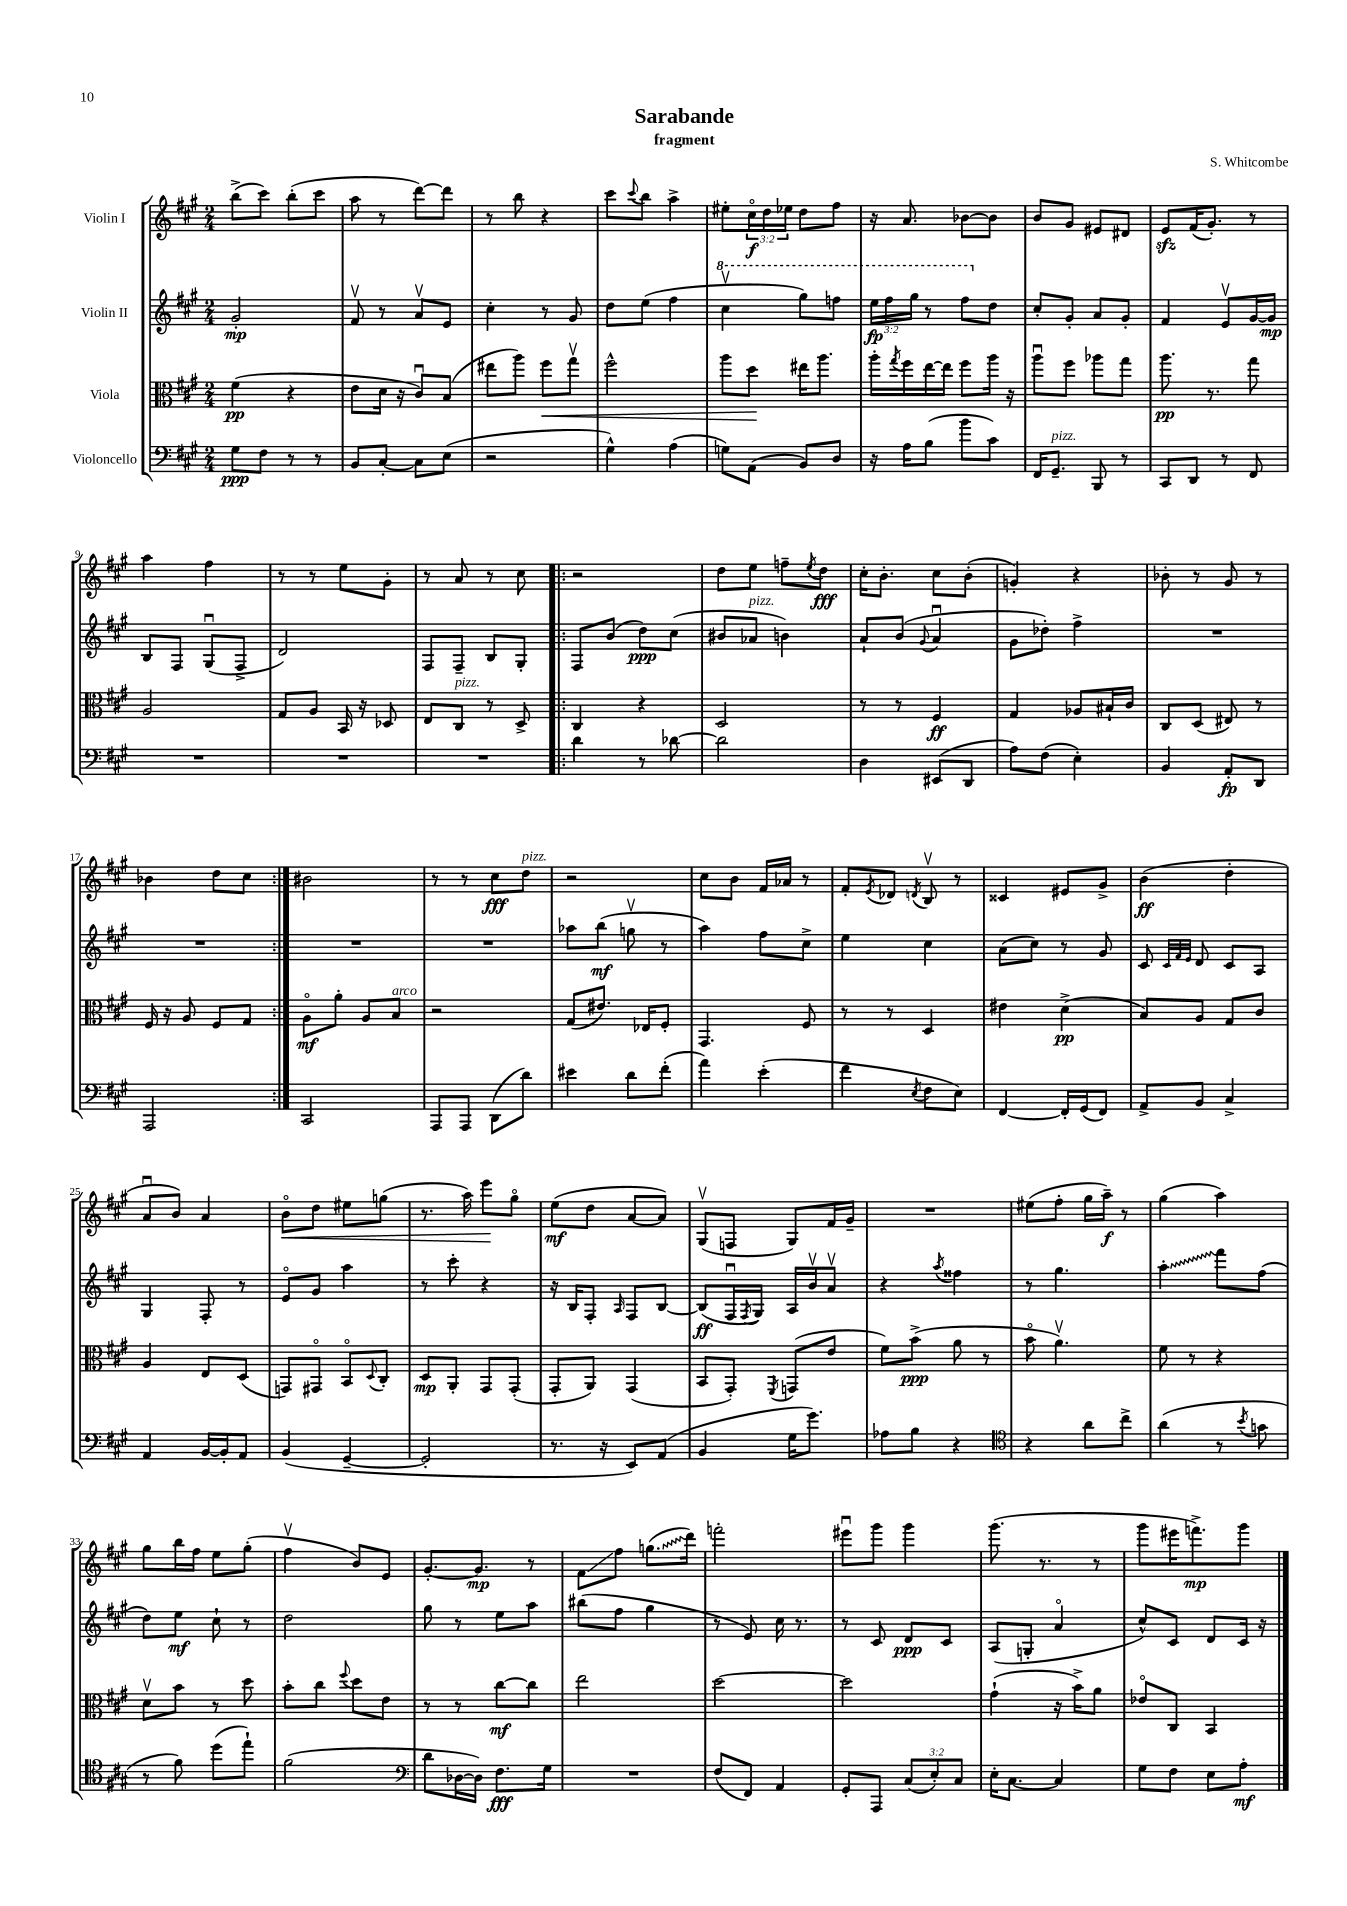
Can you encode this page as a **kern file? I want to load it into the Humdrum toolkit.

**kern	**kern	**kern	**kern
*staff4	*staff3	*staff2	*staff1
*clefF4	*clefC3	*clefG2	*clefG2
*k[f#c#g#]	*k[f#c#g#]	*k[f#c#g#]	*k[f#c#g#]
*M2/4	*M2/4	*M2/4	*M2/4
8G#	(4f#	2g#'	(8bb^
8F#	.	.	8ccc#)
8r	4r	.	(8bb'
8r	.	.	8ccc#
=	=	=	=
8BB	8e	8f#v	8aa
[8C#'	16d	8r	8r
.	16r	.	.
8C#]	8c#u)	8av	[8ddd)
(8E	(8B	8e	8ddd]
=	=	=	=
2r	8ee#	4cc#'	8r
.	8aa)	.	8bb
.	8ff#	8r	4r
.	8gg#v	8g#	.
=	=	=	=
4G#^^)	2ff#^^	8dd	8ccc#
.	.	.	8qqccc#
.	.	(8ee	8bb
(4A	.	4ff#	4aa^
=	=	=	=
8G)	8aa	4ccc#v	8ee#'
(8AA	8dd	.	24cc#o
.	.	.	24dd
.	.	.	24ee-
8BB)	16ee#	8ggg#)	8dd
.	8.aa	.	.
8D	.	8fff	8ff#
=	=	=	=
16r	16aa'	24eee	16r
.	.	24fff#	.
.	8qgg#	.	.
16A	16ff#	.	8.a
.	.	24ggg#	.
(8B	[16ee	8r	.
.	16ee]	.	.
8b	8ff#	8fff#	[8b-
8c#)	16aa	8dd	8b-]
.	16r	.	.
=	=	=	=
16FF#	8aau	8cc#'	8b
8.GG#~	.	.	.
.	8ff#	8g#'	8g#
8BBB	8aa-	8a	8e#
8r	8gg#	8g#'	8d#
=	=	=	=
8CC#	8.aa	4f#	8e
8DD	.	.	(16f#
.	8.r	.	8.g#')
8r	.	8ev	.
8FF#	8gg#	[16g#	8r
.	.	16g#]	.
=	=	=	=
2r	2A	8B	4aa
.	.	8F#	.
.	.	(8G#u	4ff#
.	.	8F#^	.
=	=	=	=
2r	8G#	2d)	8r
.	8A	.	8r
.	16BB	.	8ee
.	16r	.	.
.	8D-	.	8g#'
=	=	=	=
2r	8E	8F#	8r
.	8C#	8F#~	8a
.	8r	8B	8r
.	8D^	8G#'	8cc#
=!|:	=!|:	=!|:	=!|:
4d	4C#	8F#	2r
.	.	(8b	.
8r	4r	8dd)	.
[8d-	.	(8cc#	.
=	=	=	=
2d-]	2D	8b#	8dd
.	.	8a-	8ee
.	.	4b)	8ff~
.	.	.	8qee
.	.	.	8dd
=	=	=	=
4D	8r	8a`	16cc#'
.	.	.	8.b'
.	8r	(8b	.
.	.	8qqg#	.
(8EE#	4F#	4au	8cc#
8DD	.	.	(8b'
=	=	=	=
8A)	4G#	8g#	4g')
(8F#	.	8dd-')	.
4E')	8A-	4ff#^	4r
.	16B#`	.	.
.	16c#	.	.
=	=	=	=
4BB	8C#	2r	8b-'
.	(8D	.	8r
8AA'	8E#)	.	8g#
8DD	8r	.	8r
=	=	=	=
2AAA	16F#	2r	4b-
.	16r	.	.
.	8A	.	.
.	8F#	.	8dd
.	8G#	.	8cc#
=:|!	=:|!	=:|!	=:|!
2CC#	8Ao	2r	2b#
.	8a'	.	.
.	8A	.	.
.	8B	.	.
=	=	=	=
8AAA	2r	2r	8r
8AAA	.	.	8r
(8DD	.	.	8cc#
8d)	.	.	8dd
=	=	=	=
4e#	(8G#	8aa-	2r
.	8.e#)	(8bb	.
8d	.	8ggv	.
.	16E-	.	.
(8f#'	8F#'	8r	.
=	=	=	=
4a)	4.GG#	4aa)	8cc#
.	.	.	8b
(4e'	.	8ff#	16f#
.	.	.	16a-
.	8F#	8cc#^	8r
=	=	=	=
4f#	8r	4ee	8f#'
.	.	.	8qe
.	8r	.	8d-
8qE	.	.	8qd
8F#	4D	4cc#	8Bv
8E)	.	.	8r
=	=	=	=
[4FF#	4e#	(8a	4c##
.	.	8cc#)	.
16FF#']	(4d^	8r	8e#
(16GG#	.	.	.
8FF#)	.	8g#	8g#^
=	=	=	=
8AA^	8B)	8c#	(4b
.	.	32qqc#	.
.	.	32qqf#	.
.	.	32qqe	.
8BB	8A	8d	.
4C#^	8G#	8c#	4dd'
.	8c#	8A	.
=	=	=	=
4AA	4A	4G#	8au
.	.	.	8b)
[16BB	8E	8F#'	4a
16BB']	.	.	.
8AA	(8D	8r	.
=	=	=	=
(4BB	8GG)	8eo	8bo
.	8GG#o	8g#	8dd
[4GG#~	8BBo	4aa	8ee#
.	8qqD	.	.
.	8C#'	.	(8gg
=	=	=	=
2GG#']	8D	8r	8.r
.	8AA'	8ccc#'	.
.	.	.	16aa)
.	8GG#	4r	8eee
.	(8GG#'	.	8gg#o
=	=	=	=
8.r	8GG#'	16r	(8ee
.	.	16B	.
.	8AA)	8F#'	8dd
16r	.	.	.
.	.	16qqA	.
8EE)	(4GG#	8F#	[8a
(8AA	.	[8B	8a])
=	=	=	=
4BB	8BB	(8B]	(8G#v
.	8GG#')	16F#u	8F
.	.	8qF#	.
.	.	16G#)	.
.	8qFF#	.	.
16G#	(8GG	16A	8G#)
8.g#)	.	16bv	.
.	8e	8av	16f#
.	.	.	16g#~
=	=	=	=
8A-	8f#)	4r	2r
8B	(8b^	.	.
.	.	8qaa	.
4r	8a	4ff##	.
.	8r	.	.
=	=	=	=
*clefC4	*	*	*
4r	8bo	8r	(8ee#
.	4.av)	4.gg#	8ff#'
8a	.	.	16gg#
.	.	.	16aa~)
8cc#^	.	.	8r
=	=	=	=
(4a	8f#	4aa'	(4gg#
.	8r	.	.
8r	4r	8fff#	4aa)
8qb	.	.	.
8g	.	(8ff#	.
=	=	=	=
8r	8dv	8dd)	8gg#
8f#)	8b	8ee	16bb
.	.	.	16ff#
(8dd	8r	8cc#`	8ee
8ee`)	8dd	8r	(8gg#'
=	=	=	=
(2f#	8b'	2dd	4ff#v
.	8cc#	.	.
.	8qqff#	.	.
.	8dd	.	8b)
.	8e	.	8e
=	=	=	=
*clefF4	*	*	*
8d	8r	8gg#	[8.g#'
[16D-	8r	8r	.
16D-])	.	.	8.g#]
8.F#	[8cc#	8ee	.
.	8cc#]	8aa	8r
16G#	.	.	.
=	=	=	=
2r	2ee	(8bb#	8f#
.	.	8ff#	8ff#
.	.	4gg#	(8.gg
.	.	.	16ddd)
=	=	=	=
(8F#	[2dd	8r	2fff'
8FF#)	.	8e)	.
4AA	.	16cc#	.
.	.	8.r	.
=	=	=	=
8GG#'	2dd]	8r	8eee#u
8AAA	.	8c#	8ggg#
(12C#	.	8d	4ggg#
12E')	.	.	.
.	.	8c#	.
12C#	.	.	.
=	=	=	=
16E'	(4g#`	(8A	(8.ggg#
[8.C#	.	.	.
.	.	8G'	.
.	.	.	8.r
4C#]	16r	4ao	.
.	16b^)	.	.
.	8a	.	8r
=	=	=	=
8G#	8e-o	8cc#^^)	8ggg#
8F#	8C#	8c#	16eee#
.	.	.	8.fff^)
8E	4BB	8d	.
8A'	.	16c#	8ggg#
.	.	16r	.
==	==	==	==
*-	*-	*-	*-
